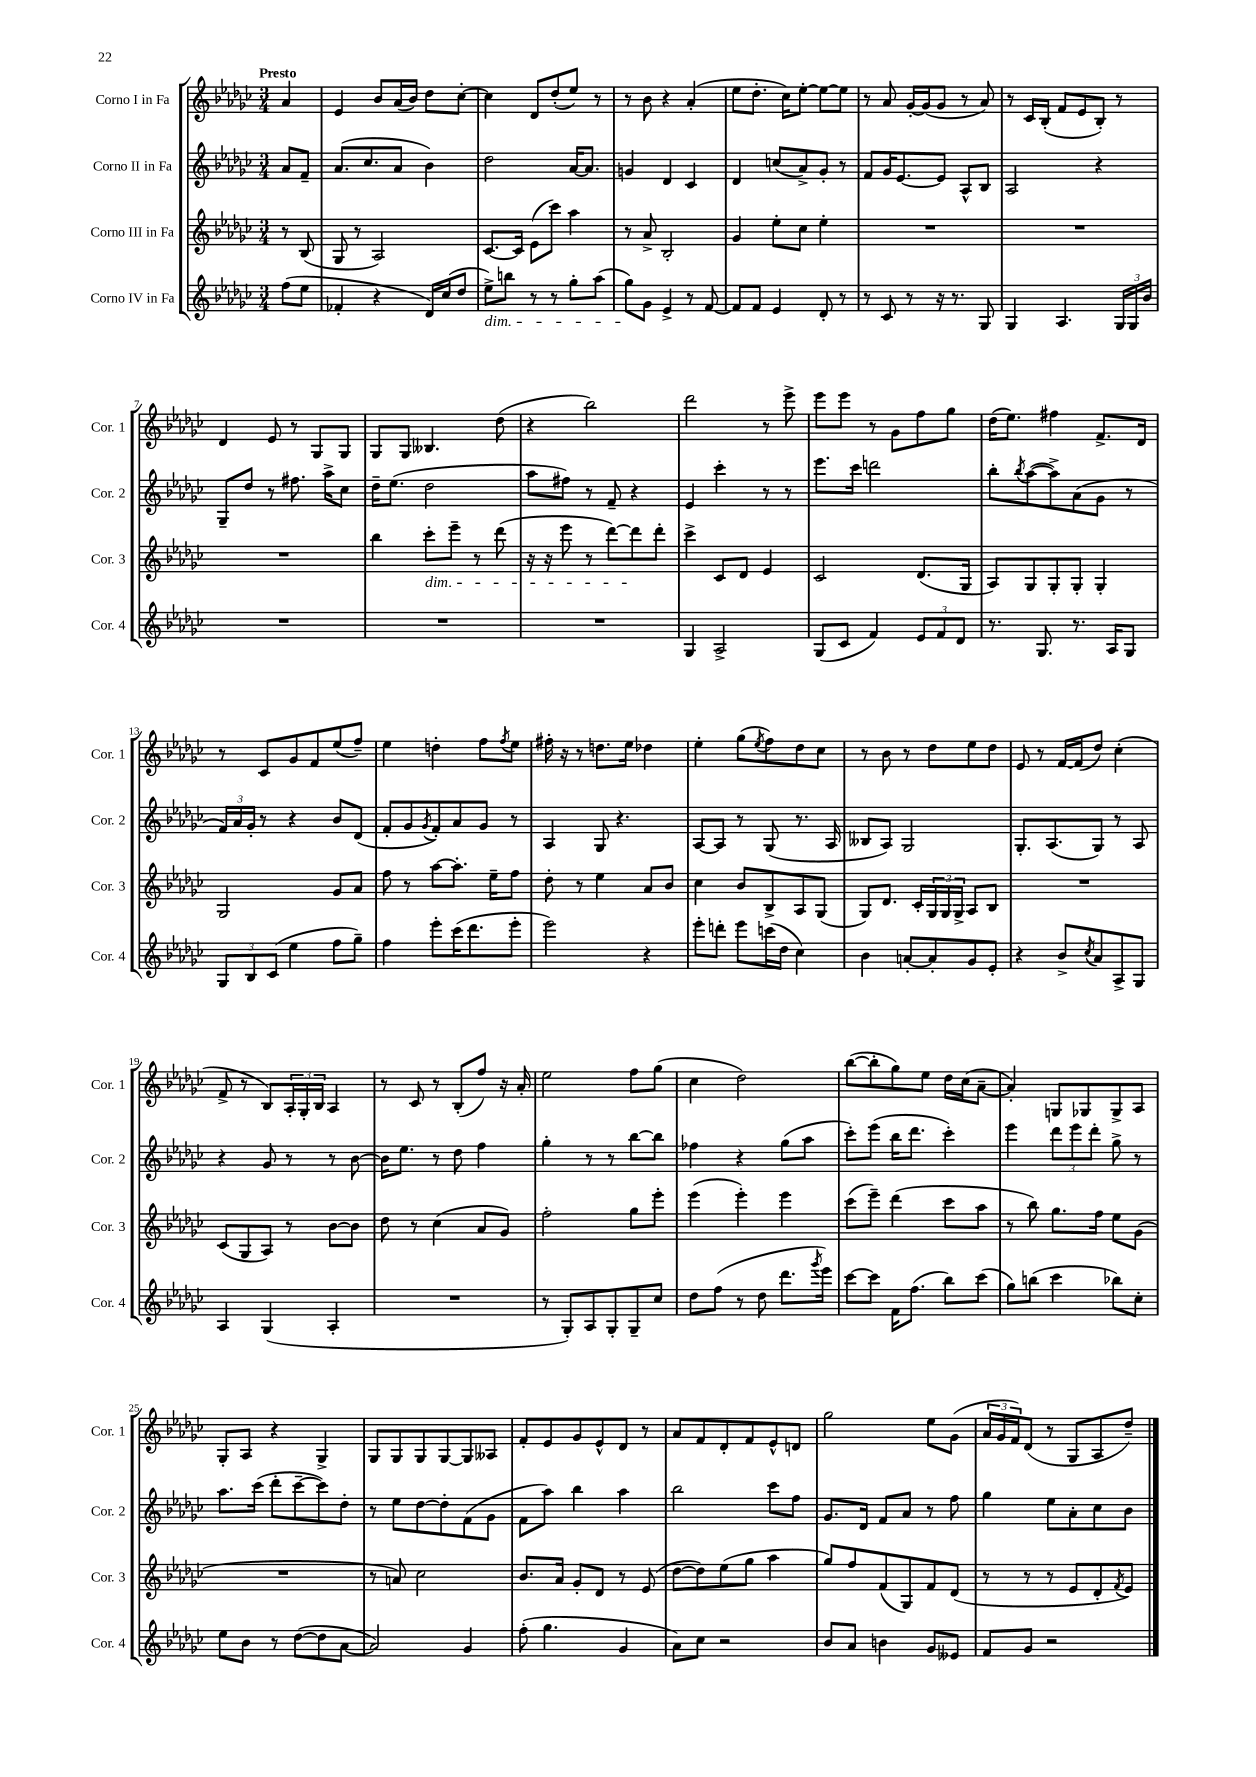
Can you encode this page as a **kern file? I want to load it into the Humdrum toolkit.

**kern	**kern	**kern	**kern
*part4	*part3	*part2	*part1
*staff4	*staff3	*staff2	*staff1
*I"Corno IV in Fa	*I"Corno III in Fa	*I"Corno II in Fa	*I"Corno I in Fa
*I'Cor. 4	*I'Cor. 3	*I'Cor. 2	*I'Cor. 1
*clefG2	*clefG2	*clefG2	*clefG2
*k[b-e-a-d-g-c-]	*k[b-e-a-d-g-c-]	*k[b-e-a-d-g-c-]	*k[b-e-a-d-g-c-]
*M3/4	*M3/4	*M3/4	*M3/4
=	=	=	=
!	!	!	!LO:TX:a:B:t=Presto
(8ff\L	8r	8a-/L	4a-/
8ee-\J	(8B-/	8f~/J	.
=1	=1	=1	=1
4f-X'/	8G-/	(8.a-/L	4e-/
.	8r	.	.
.	.	8.cc-/	.
4r	2A-/)	.	8b-/L
.	.	8a-/J	(16a-/L
.	.	.	16b-/JJ)
16d-/LL)	.	4b-\)	8dd-\L
(16cc-/J	.	.	.
8dd-/J	.	.	[8cc-'\J
=2	=2	=2	=2
!LO:TX:b:i:t=dim.	!	!	!
8ee-^\L)	[8.c-/L	2dd-\	4cc-\]
8bbn\J	.	.	.
.	16c-/Jk]	.	.
8r	(8e-\L	.	8d-/L
8r	8ccc-\J)	.	(8dd-'/
8gg-'\L	4aa-\	[16a-/KL	8ee-/J)
.	.	8.a-/J]	.
(8aa-\J	.	.	8r
=3	=3	=3	=3
8gg-\L)	8r	4gn/	8r
8g-\J	8a-^/	.	8b-\
4e-^/	2B-'/	4d-/	4r
8r	.	4c-/	(4a-'/
[8f/	.	.	.
=4	=4	=4	=4
8f/L]	4g-/	4d-/	8ee-\L
8f/J	.	.	8.dd-'\J
4e-/	8ee-'\L	(8ccn/L	.
.	.	.	16cc-\KL)
.	8cc-\J	8a-^/)	[8ee-'\J
8d-'/	4ee-'\	8g-'/J	8ee-\L_
8r	.	8r	8ee-\J]
=5	=5	=5	=5
8r	2.r	8f/L	8r
8c-/	.	16g-/K	8a-/
.	.	[8.e-/	.
8r	.	.	[16g-'/LL
.	.	.	(16g-/J]
16r	.	8e-/J]	8g-/J
8.r	.	.	.
.	.	8A-^^/L	8r
8G-/	.	8B-/J	8a-/)
=6	=6	=6	=6
4G-/	2.r	2A-/	8r
.	.	.	16c-/LL
.	.	.	(16B-'/JJ
4.A-/	.	.	8f/L
.	.	.	8e-/
.	.	4r	8B-'/J)
24G-/LL	.	.	8r
24G-/	.	.	.
24b-/JJ	.	.	.
!!LO:LB:g=z
=7	=7	=7	=7
2.r	2.r	8G-~/L	4d-/
.	.	8dd-/J	.
.	.	8r	8e-/
.	.	8.ff#X\	8r
.	.	.	8G-/L
.	.	16aa-^\KL	.
.	.	8cc-\J	8G-/J
=8	=8	=8	=8
2.r	4bb-\	16dd-~\KL	8G-/L
.	.	(8.ee-\J	.
.	.	.	8G-/J
!	!LO:TX:b:i:t=dim.	!	!
.	8ccc-'\L	2dd-\	4.B--X/
.	8eee-~\J	.	.
.	8r	.	.
.	(8ddd-\	.	(8dd-\
=9	=9	=9	=9
2.r	16r	8aa-\L	4r
.	16r	.	.
.	8eee-\	8ff#X\J)	.
.	8r	8r	2bb-\)
.	[8ddd-\L)	8f~/	.
.	8ddd-\]	4r	.
.	8ddd-'\J	.	.
=10	=10	=10	=10
4G-/	4ccc-^\	4e-/	2ddd-\
2A-^/	8c-/L	4ccc-'\	.
.	8d-/J	.	.
.	4e-/	8r	8r
.	.	8r	8eee-^\
=11	=11	=11	=11
(8G-/L	2c-/	8.eee-\L	8eee-\L
8c-/J	.	.	8eee-\J
.	.	16ccc-\Jk	.
4f/)	.	2dddn\	8r
.	.	.	8g-\L
12e-/L	(8.d-/L	.	8ff\
12f/	.	.	.
.	.	.	8gg-\J
12d-/J	.	.	.
.	16G-/Jk	.	.
=12	=12	=12	=12
8.r	8A-/L)	8bb-'\L	(16dd-\KL
.	.	.	8.ee-\J)
.	.	8qbb-/	.
.	8G-/	([8aa-\	.
8.G-/	.	.	.
.	8G-'/	8aa-^\])	4ff#X\
8.r	8G-'/J	(8a-\	.
.	4G-'/	8g-\J	8.f^/L
16A-/KL	.	.	.
8G-/J	.	8r	.
.	.	.	16d-/Jk
!!LO:LB:g=z
=13	=13	=13	=13
12G-/L	2G-/	24f/LL)	8r
.	.	24a-/	.
12B-/	.	24g-'/JJ	.
.	.	8r	8c-/L
(12c-/J	.	.	.
4ee-\	.	4r	8g-/
.	.	.	8f/
8ff\L	8g-/L	8b-/L	(8ee-/
8gg-~\J)	8a-/J	(8d-/J	8ff~/J)
=14	=14	=14	=14
4ff\	8ff\	8f'/L	4ee-\
.	8r	8g-/	.
.	.	8qg-/	.
8eee-'\L	[8aa-\L	8f'/)	4ddn'\
(16ccc-\K	8.aa-'\J]	8a-/	.
8.ddd-\	.	.	.
.	.	8g-/J	8ff\L
.	16ee-~\KL	.	.
.	.	.	8qff/
8eee-'\J	8ff\J	8r	8ee-\J
=15	=15	=15	=15
2eee-\)	8dd-'\	4A-/	16ff#X'\
.	.	.	16r
.	8r	.	8r
.	4ee-\	8G-/	8.ddn\L
.	.	4.r	.
.	.	.	16ee-\Jk
4r	8a-/L	.	4dd-X\
.	8b-/J	.	.
=16	=16	=16	=16
8eee-'\L	4cc-\	[8A-/L	4ee-'\
8dddn'\J	.	8A-/J]	.
8eee-\L	8b-/L	8r	(8gg-\L
.	.	.	8qee-/
(16cccn\L	8B-^/	(8G-/	8ff\)
16dd-\JJ	.	.	.
4cc-\)	8A-/	8.r	8dd-\
.	(8G-/J	.	8cc-\J
.	.	16A-/	.
=17	=17	=17	=17
4b-\	8G-/L)	8B--X/L	8r
.	8.d-/J	8A-/J)	8b-\
[8an'/L	.	2G-/	8r
.	16c-'/LL	.	.
8a'/]	24G-/	.	8dd-\L
.	24G-/	.	.
.	24G-^/JJ	.	.
8g-/	8A-/L	.	8ee-\
8e-'/J	8B-/J	.	8dd-\J
=18	=18	=18	=18
4r	2.r	8.G-'/L	8e-/
.	.	.	8r
.	.	(8.A-/	.
8b-^/L	.	.	[16f/LL
.	.	.	(16f/J]
8qcc-/	.	.	.
8a-/	.	8G-/J)	8dd-/J)
8A-^/	.	8r	(4cc-'\
8G-/J	.	8A-/	.
!!LO:LB:g=z
=19	=19	=19	=19
4A-/	(8c-/L	4r	8f^/
.	8G-/	.	8r
(4G-/	8A-/J)	8g-/	8B-/L)
.	8r	8r	24A-'/L
.	.	.	24G-'/
.	.	.	24B-/JJ
4A-'/	[8b-\L	8r	4A-/
.	8b-\J]	[8b-\	.
=20	=20	=20	=20
2.r	8dd-\	16b-\KL]	8r
.	.	8.ee-\J	.
.	8r	.	8c-/
.	(4cc-\	8r	8r
.	.	8dd-\	(8B-'/L
.	8a-/L	4ff\	8ff/J)
.	8g-/J)	.	16r
.	.	.	16a-'/
=21	=21	=21	=21
8r	2ff'\	4gg-'\	2ee-\
8G-'/L)	.	.	.
8A-/	.	8r	.
8G-'/	.	8r	.
8G-~/	8gg-\L	[8bb-\L	8ff\L
8cc-/J	8eee-'\J	8bb-\J]	(8gg-\J
=22	=22	=22	=22
8dd-\L	(4eee-\	4ff-X\	4cc-\
(8ff\J	.	.	.
8r	4eee-'\)	4r	2dd-\)
8dd-\	.	.	.
8.ddd-\L	4eee-\	(8gg-\L	.
.	.	8aa-\J	.
8qggg-/	.	.	.
16eee-\Jk)	.	.	.
=23	=23	=23	=23
[8ccc-\L	(8ccc-\L	8ccc-'\L)	([8bb-\L
8ccc-\J]	8eee-~\J)	(8eee-\J	8bb-'\]
16f\KL	(4ddd-\	16bb-\KL	8gg-\)
(8.ff\J	.	8.ddd-\J	.
.	.	.	8ee-\J
8bb-\L)	8ccc-\L	4ccc-'\)	16dd-\LL
.	.	.	(16cc-\J
(8ccc-\J	8aa-\J	.	[8a-~\J
=24	=24	=24	=24
8gg-\L)	8r	4eee-\	4a-'/])
(8bbn\J	8bb-\)	.	.
4ccc-\	8.gg-\L	12ddd-\L	8Gn/L
.	.	12eee-\	.
.	.	.	8G-X/
.	.	12ddd-'\J	.
.	16ff\Jk	.	.
8bb-X\L)	8ee-\L	8gg-^\	8G-^/
8cc-'\J	(8g-\J	8r	8A-/J
!!LO:LB:g=z
=25	=25	=25	=25
8ee-\L	2.r	8.aa-\L	8G-'/L
8b-\J	.	.	8A-/J
.	.	(16ccc-\Jk	.
8r	.	8ddd-'\L	4r
([8dd-\L	.	[8ccc-~\	.
8dd-\]	.	8ccc-\])	4G-^/
[8a-\J	.	8dd-'\J	.
=26	=26	=26	=26
2a-/])	8r	8r	8G-/L
.	8an/)	8ee-\L	8G-/
.	2cc-\	[8dd-\	8G-/
.	.	8dd-'\]	[8G-/
4g-/	.	(8f\	8G-/]
.	.	8g-\J	8A--X/J
=27	=27	=27	=27
(8ff'\	8.b-/L	8f\L	8f'/L
4.gg-\	.	8aa-\J)	8e-/
.	16a-/Jk	.	.
.	8g-'/L	4bb-\	8g-/
.	8d-/J	.	8e-^^/
4g-/	8r	4aa-\	8d-/J
.	(8e-/	.	8r
=28	=28	=28	=28
8a-\L)	[8dd-\L	2bb-\	8a-/L
8cc-\J	8dd-\])	.	8f/
2r	(8ee-\	.	8d-'/
.	8gg-\J	.	8f/
.	4aa-\	8ccc-\L	8e-^^/
.	.	8ff\J	8dn/J
=29	=29	=29	=29
8b-/L	8gg-/L)	8.g-/L	2gg-\
8a-/J	8ff/	.	.
.	.	16d-/Jk	.
4bn\	(8f/	8f/L	.
.	8G-/)	8a-/J	.
8g-/L	8f/	8r	8ee-\L
8e--X/J	(8d-/J	8ff\	(8g-\J
=30	=30	=30	=30
8f/L	8r	4gg-\	24a-/LL
.	.	.	24g-/
.	.	.	24f/J)
8g-/J	8r	.	(8d-/J
2r	8r	8ee-\L	8r
.	8e-/L	8a-'\	8G-/L
.	8d-'/	8cc-\	8A-/
.	8qf/	.	.
.	8e-/J)	8b-\J	8dd-~/J)
==	==	==	==
*-	*-	*-	*-
